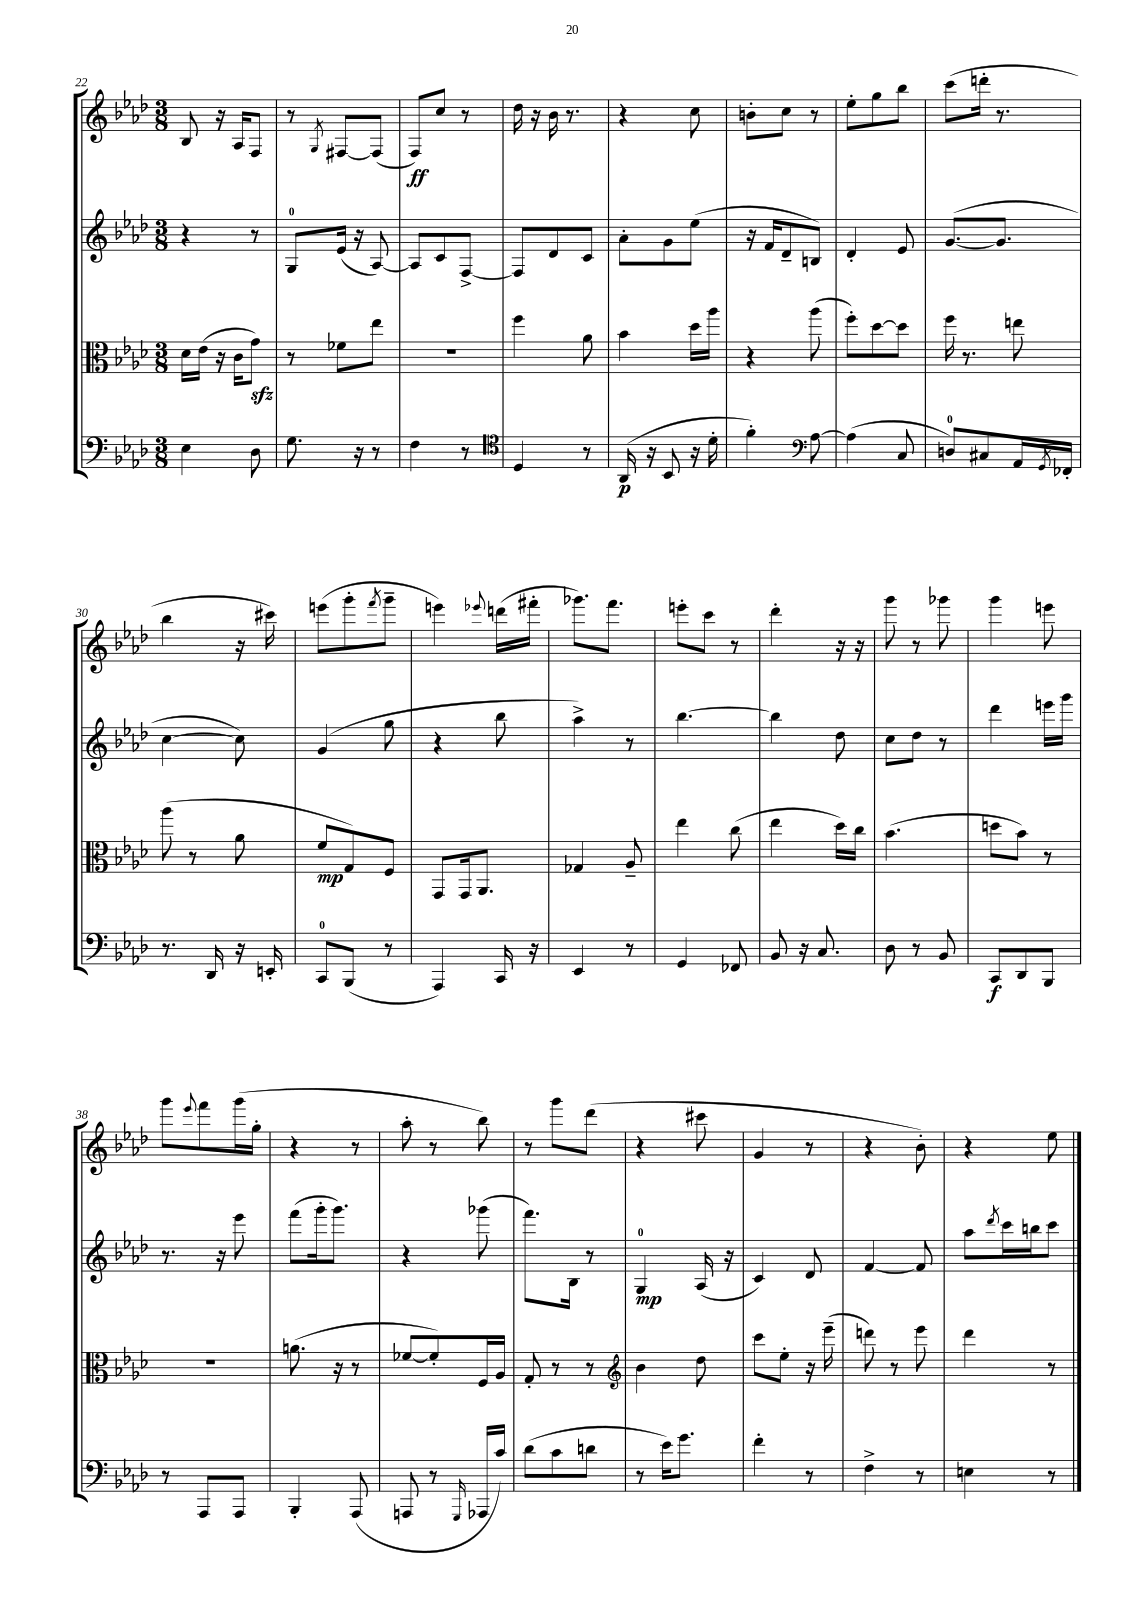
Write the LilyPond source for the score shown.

<<
\new StaffGroup <<
\new Staff = "s0" {
    \clef treble \key aes \major \numericTimeSignature \time 3/8
    bes8 r16 aes16 f8 |
    r8 \acciaccatura { g8 } fis8~ fis8( |
    f8\ff) c''8 r8 |
    des''16 r16 bes'16 r8. |
    r4 c''8 |
    b'8-. c''8 r8 |
    ees''8-. g''8 bes''8 |
    c'''8( d'''16-. r8. |
    bes''4 r16 cis'''16) |
    e'''8( g'''8-. \acciaccatura { f'''8 } g'''8-- |
    e'''4) \appoggiatura { ees'''8 } d'''16( fis'''16-. |
    ges'''8.) f'''8. |
    e'''8-. c'''8 r8 |
    des'''4-. r16 r16 |
    g'''8 r8 ges'''8 |
    g'''4 e'''8 |
    g'''8 \appoggiatura { ees'''8 } f'''8 g'''16( g''16-. |
    r4 r8 |
    aes''8-. r8 bes''8) |
    r8 g'''8 des'''8( |
    r4 cis'''8 |
    g'4 r8 |
    r4 bes'8-.) |
    r4 ees''8 \bar "|." |
}
\new Staff = "s1" {
    \clef treble \key aes \major \numericTimeSignature \time 3/8
    r4 r8 |
    g8-0 ees'16( r16 aes8~) |
    aes8 c'8 f8~-> |
    f8 des'8 c'8 |
    aes'8-. g'8 ees''8( |
    r16 f'16 des'8-- b8) |
    des'4-. ees'8 |
    g'8.~( g'8. |
    c''4~ c''8) |
    g'4( g''8 |
    r4 bes''8 |
    aes''4->) r8 |
    bes''4.~ |
    bes''4 des''8 |
    c''8 des''8 r8 |
    des'''4 e'''16 g'''16 |
    r8. r16 ees'''8 |
    f'''8( g'''16-. g'''8.) |
    r4 ges'''8( |
    f'''8.) bes16 r8 |
    g4-0\mp aes16( r16 |
    c'4) des'8 |
    f'4~ f'8 |
    aes''8 \acciaccatura { des'''8 } c'''16 b''16 c'''8 \bar "|." |
}
\new Staff = "s2" {
    \clef alto \key aes \major \numericTimeSignature \time 3/8
    des'16 ees'16( r16 c'16 g'8\sfz) |
    r8 fes'8 ees''8 |
    R4. |
    f''4 aes'8 |
    bes'4 des''16 aes''16 |
    r4 aes''8( |
    f''8-.) des''8~ des''8 |
    f''16 r8. e''8 |
    aes''8( r8 aes'8 |
    f'8\mp g8) f8 |
    g,8 g,16 aes,8. |
    ges4 aes8-- |
    ees''4 c''8( |
    ees''4 des''16) c''16 |
    bes'4.( |
    d''8 bes'8) r8 |
    R4. |
    a'8.( r16 r8 |
    fes'8~ fes'8-.) f16 aes16 |
    g8-. r8 r8 |
    \clef treble bes'4 des''8 |
    c'''8 ees''8-. r16 ees'''16--( |
    d'''8) r8 ees'''8 |
    des'''4 r8 \bar "|." |
}
\new Staff = "s3" {
    \clef bass \key aes \major \numericTimeSignature \time 3/8
    ees4 des8 |
    g8. r16 r8 |
    f4 r8 |
    \clef tenor des4 r8 |
    aes,16\p( r16 bes,8 r16 des'16-. |
    f'4-.) \clef bass aes8~ |
    aes4( c8 |
    d8-0) cis8 aes,16 \acciaccatura { g,8 } fes,16-. |
    r8. des,16 r16 e,16-. |
    c,8-0 bes,,8( r8 |
    aes,,4) c,16 r16 |
    ees,4 r8 |
    g,4 fes,8 |
    bes,8 r16 c8. |
    des8 r8 bes,8 |
    c,8\f des,8 bes,,8 |
    r8 aes,,8 aes,,8 |
    bes,,4-. aes,,8( |
    a,,8 r8 \grace { g,,16 } aes,,16 c'16) |
    des'8( c'8 d'8 |
    r8 ees'16) g'8. |
    f'4-. r8 |
    f4-> r8 |
    e4 r8 \bar "|." |
}
>>
>>
\layout { \context { \Score currentBarNumber = #22 } }
